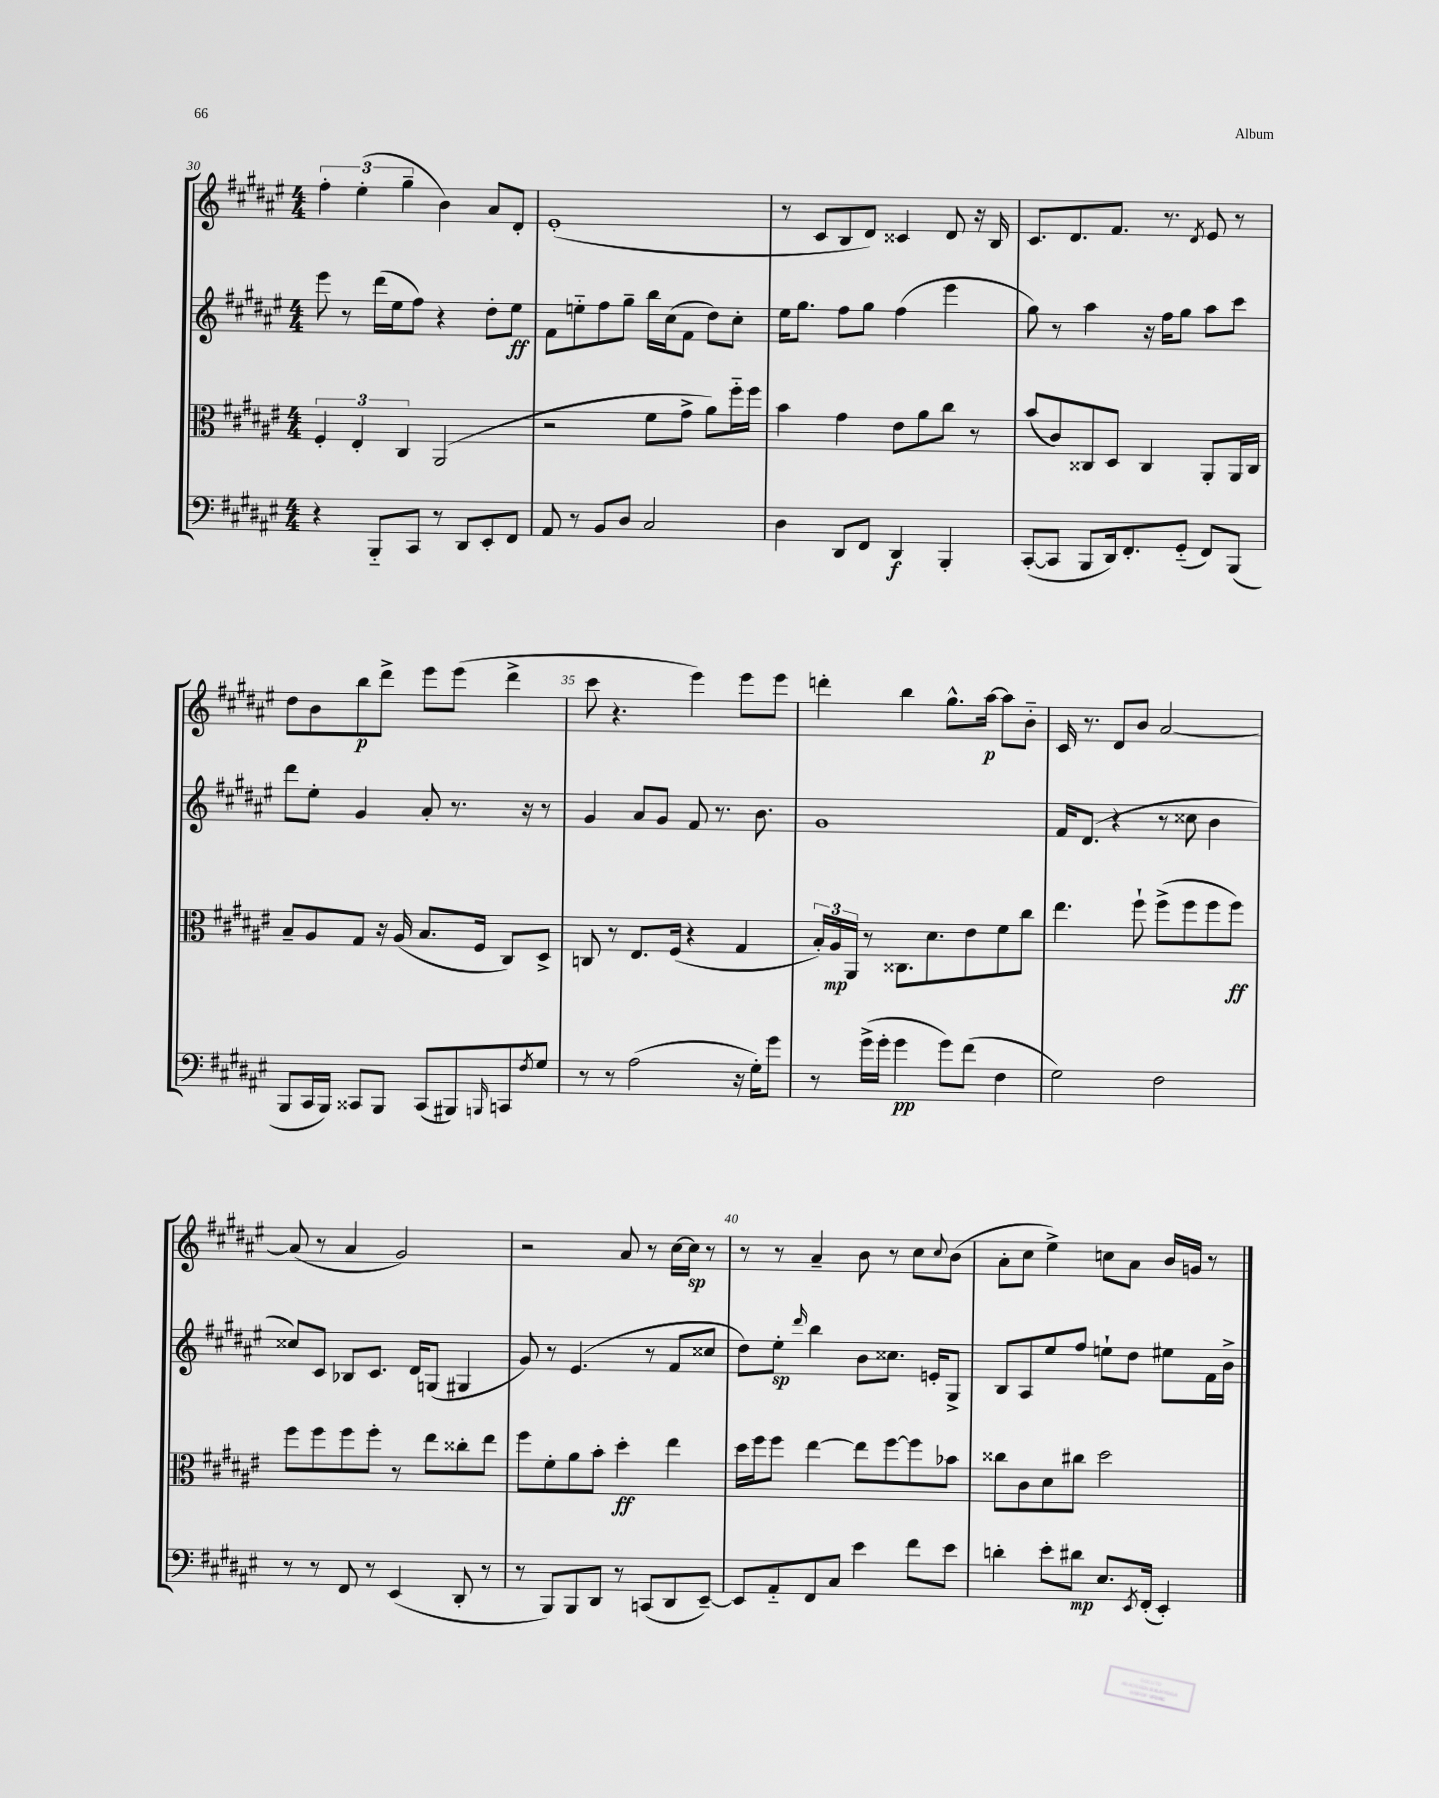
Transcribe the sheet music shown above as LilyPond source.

<<
\new StaffGroup <<
\new Staff = "s0" {
    \clef treble \key fis \major \numericTimeSignature \time 4/4
    \tuplet 3/2 { fis''4-. eis''4-.( gis''4-- } b'4) ais'8 dis'8-. |
    eis'1-.( |
    r8 cis'8 b8 dis'8) cisis'4 dis'8 r16 b16 |
    cis'8. dis'8. fis'8. r8. \acciaccatura { dis'8 } eis'8 r8 |
    dis''8 b'8 b''8\p dis'''8-> eis'''8 eis'''8( dis'''4-> |
    cis'''8 r4. eis'''4) eis'''8 eis'''8 |
    d'''4-. b''4 gis''8.-^ ais''16~\p ais''8 b'8-_ |
    cis'16 r8. dis'8 b'8 ais'2~ |
    ais'8( r8 ais'4 gis'2) |
    r2 ais'8 r8 cis''16~ cis''16\sp r8 |
    r8 r8 ais'4-- b'8 r8 cis''8 \appoggiatura { cis''8 } b'8( |
    ais'8-. cis''8 eis''4->) c''8 ais'8 b'16 g'16 r8 \bar "|." |
}
\new Staff = "s1" {
    \clef treble \key fis \major \numericTimeSignature \time 4/4
    eis'''8 r8 dis'''16( eis''16 fis''8) r4 dis''8-. eis''8\ff |
    fis'8 e''8-_ fis''8 gis''8-- b''16 cis''16( fis'8 dis''8) cis''8-. |
    eis''16 gis''8. fis''8 gis''8 fis''4( eis'''4 |
    gis''8) r8 ais''4 r16 fis''16 gis''8 ais''8 cis'''8 |
    dis'''8 eis''8-. gis'4 ais'8-. r8. r16 r8 |
    gis'4 ais'8 gis'8 fis'8 r8. b'8. |
    gis'1 |
    fis'16 dis'8.( r4 r8 cisis''8 b'4 |
    cisis''8) cis'8 bes8 cis'8. dis'16 g8( gis4 |
    gis'8) r8 eis'4.( r8 fis'8 cisis''8 |
    dis''8) eis''8-.\sp \grace { dis'''16 } b''4 b'8 cisis''8. e'16-. gis8-> |
    b8 ais8 eis''8 fis''8 e''8-! dis''8 eis''8 fis'16 b'16-> \bar "|." |
}
\new Staff = "s2" {
    \clef alto \key fis \major \numericTimeSignature \time 4/4
    \tuplet 3/2 { fis4-. eis4-. cis4 } ais,2( |
    r2 fis'8 gis'8-> ais'8) fis''16-_ fis''16 |
    b'4 gis'4 eis'8 ais'8 cis''8 r8 |
    b'8( cis'8) cisis8 dis8 cisis4 ais,8-. ais,16 cisis16 |
    b8-- ais8 gis8 r16 ais16( b8. fis16 cis8) dis8-> |
    c8 r8 eis8. fis16( r4 gis4 |
    \tuplet 3/2 { b16-.) ais16\mp ais,16 } r8 cisis8. dis'8. eis'8 fis'8 cis''8 |
    eis''4. fis''8-! fis''8->( fis''8 fis''8 fis''8\ff) |
    fis''8 fis''8 fis''8 fis''8-. r8 eis''8 cisis''8-. eis''8 |
    fis''8 fis'8-. ais'8 b'8-. dis''4-.\ff eis''4 |
    dis''16 fis''16 fis''8 eis''4~ eis''8 fis''8~ fis''8 bes'8 |
    cisis''8 cis'8 dis'8 cis''8 dis''2 \bar "|." |
}
\new Staff = "s3" {
    \clef bass \key fis \major \numericTimeSignature \time 4/4
    r4 b,,8-_ cis,8 r8 dis,8 eis,8-. fis,8 |
    ais,8 r8 b,8 dis8 cis2 |
    dis4 dis,8 fis,8 dis,4\f b,,4-. |
    cis,8~-.( cis,8 b,,8 dis,16) fis,8.-. gis,8-_( fis,8) b,,8( |
    b,,8 cis,16 b,,16) cisis,8 b,,8 cisis,8( bis,,8) \grace { b,,16 } c,8 \acciaccatura { fis8 } gis8 |
    r8 r8 ais2( r16 gis16-.) gis'8 |
    r8 gis'16->( gis'16-. gis'4\pp gis'8) fis'8( fis4 |
    gis2) fis2 |
    r8 r8 fis,8 r8 eis,4( dis,8-. r8 |
    r8 b,,8) b,,8 dis,8 r8 c,8( dis,8 eis,8~--) |
    eis,8 ais,8-_ fis,8 cis8 eis'4 fis'8 eis'8 |
    d'4-. eis'8-. dis'8\mp eis8. \acciaccatura { eis,8 } fis,16-.( eis,4-.) \bar "|." |
}
>>
>>
\layout { \context { \Score currentBarNumber = #30 \override BarNumber.break-visibility = ##(#f #t #t) barNumberVisibility = #(every-nth-bar-number-visible 5) } }
